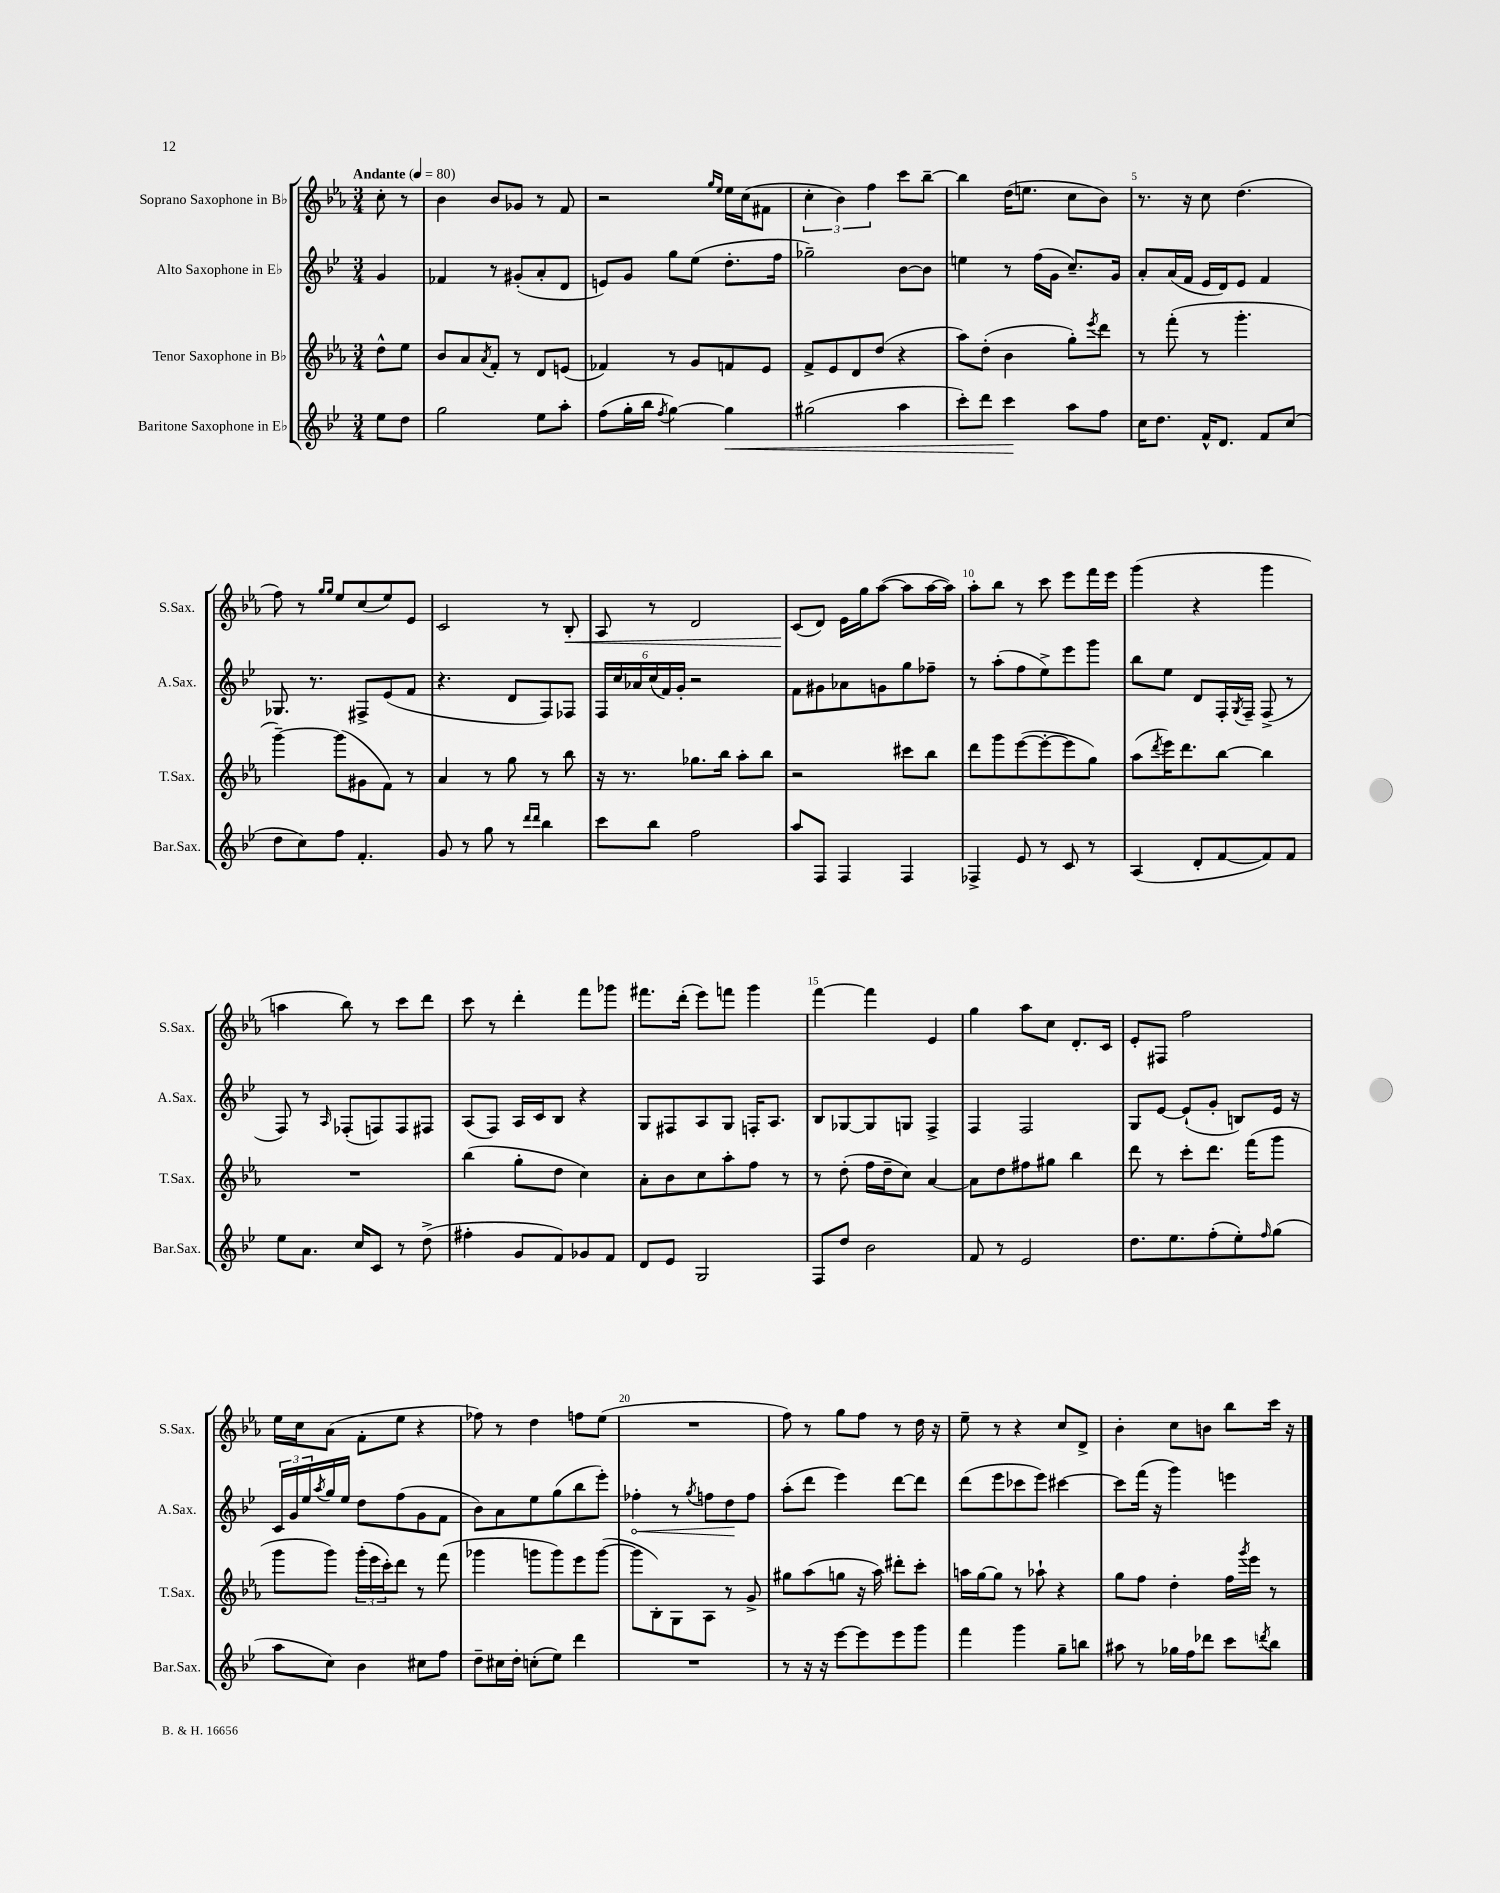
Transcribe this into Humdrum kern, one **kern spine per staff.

**kern	**dynam	**kern	**kern	**dynam	**kern	**dynam
*part4	*part4	*part3	*part2	*part2	*part1	*part1
*staff4	*staff4	*staff3	*staff2	*staff2	*staff1	*staff1
*I"Baritone Saxophone in E♭	*	*I"Tenor Saxophone in B♭	*I"Alto Saxophone in E♭	*	*I"Soprano Saxophone in B♭	*
*I'Bar.Sax.	*	*I'T.Sax.	*I'A.Sax.	*	*I'S.Sax.	*
*clefG2	*	*clefG2	*clefG2	*	*clefG2	*
*k[b-e-]	*	*k[b-e-a-]	*k[b-e-]	*	*k[b-e-a-]	*
*M3/4	*	*M3/4	*M3/4	*	*M3/4	*
*MM80	*	*MM80	*MM80	*	*MM80	*
=	=	=	=	=	=	=
!	!	!	!	!	!LO:TX:a:B:t=Andante	!
8ee-\L	.	8dd^^\L	4g/	.	8cc'\	.
8dd\J	.	8ee-\J	.	.	8r	.
=1	=1	=1	=1	=1	=1	=1
2gg\	.	8b-/L	4f-X/	.	4b-\	.
.	.	8a-/	.	.	.	.
.	.	8qa-/	.	.	.	.
.	.	8f'/J	8r	.	8b-/L	.
.	.	8r	(8g#X'/L	.	8g-X/J	.
8ee-\L	.	8d/L	8a'/	.	8r	.
8aa'\J	.	(8en/J	8d/J	.	8f/	.
=2	=2	=2	=2	=2	=2	=2
(8ff\L	.	4f-X/)	8en/L)	.	2r	.
16gg'\L	.	.	8g/J	.	.	.
16bb-\JJ	.	.	.	.	.	.
8qff/	.	.	.	.	.	.
[4gg\)	.	8r	8gg\L	.	.	.
.	.	8g/L	(8ee-\J	.	.	.
.	.	.	.	.	16qqgg/LL	.
.	.	.	.	.	16qqee-/JJ	.
!	!LO:HP:b	!	!	!	!	!
4gg\]	<	8fn/	8.dd'\L	.	16ee-\LL	.
.	.	.	.	.	(16cc\J	.
.	.	8e-/J	.	.	8f#X\J	.
.	.	.	16ff\Jk	.	.	.
=3	=3	=3	=3	=3	=3	=3
(2gg#X\	.	8f^/L	2gg-X~\)	.	6cc'\	.
.	.	8e-/	.	.	.	.
.	.	.	.	.	6b-\)	.
.	.	8d/	.	.	.	.
.	.	.	.	.	6ff\	.
.	.	(8dd/J	.	.	.	.
4aa\	.	4r	[8b-\L	.	8ccc\L	.
.	.	.	8b-\J]	.	[8bb-~\J	.
=4	=4	=4	=4	=4	=4	=4
8ccc'\L)	.	8aa-\L)	4een\	.	4bb-\]	.
8ddd\J	.	(8dd'\J	.	.	.	.
4ccc\	.	4b-\	8r	.	(16dd\KL	.
.	.	.	.	.	8.een\J	.
.	.	.	(16ff\LL	.	.	.
.	.	.	16g\JJ	.	.	.
8aa\L	[	8gg'\L)	8.cc~/L)	.	8cc\L	.
.	.	8qeee-/	.	.	.	.
8ff\J	.	8ddd\J	.	.	8b-\J)	.
.	.	.	16g/Jk	.	.	.
=5	=5	=5	=5	=5	=5	=5
16cc\KL	.	8r	8a'/L	.	8.r	.
8.dd\J	.	.	.	.	.	.
.	.	(8fff'\	(16a/L	.	.	.
.	.	.	16f/JJ	.	16r	.
16f^^/KL	.	8r	16e-/LL	.	8cc\	.
8.d/J	.	.	16d/J)	.	.	.
.	.	4.ggg'\	8e-/J	.	(4.dd\	.
8f/L	.	.	4f/	.	.	.
(8cc/J	.	.	.	.	.	.
!!LO:LB:g=z
=6	=6	=6	=6	=6	=6	=6
8dd\L	.	[4ggg~\)	8.G-X/	.	8ff\)	.
8cc\)	.	.	.	.	8r	.
.	.	.	8.r	.	.	.
.	.	.	.	.	16qqgg/LL	.
.	.	.	.	.	16qqgg/JJ	.
8ff\J	.	(8ggg\L]	.	.	8ee-/L	.
4.f'/	.	8g#X\	8F#X^/L	.	(8cc/	.
.	.	8f\J)	(8e-/	.	8ee-/)	.
.	.	8r	8f/J	.	8e-/J	.
=7	=7	=7	=7	=7	=7	=7
8g/	.	4a-/	4.r	.	2c/	.
8r	.	.	.	.	.	.
8gg\	.	8r	.	.	.	.
8r	.	8gg\	8d/L	.	.	.
16qqddd/LL	.	.	.	.	.	.
16qqddd/JJ	.	.	.	.	.	.
4bb-\	.	8r	8F/)	.	8r	.
!	!	!	!	!	!	!LO:HP:b
.	.	8bb-\	8F-X/J	.	8B-'/	<
=8	=8	=8	=8	=8	=8	=8
8ccc\L	.	16r	24F/LL	.	8A-/	.
.	.	.	24cc/	.	.	.
.	.	8.r	.	.	.	.
.	.	.	24a-X/	.	.	.
8bb-\J	.	.	(24cc/	.	8r	.
.	.	.	24f/)	.	.	.
.	.	.	24g'/JJ	.	.	.
2ff\	.	8.gg-X\L	2r	.	2d/	.
.	.	16bb-\Jk	.	.	.	.
.	.	8aa-'\L	.	.	.	.
.	.	8bb-\J	.	.	.	.
=9	=9	=9	=9	=9	=9	=9
8aa/L	.	2r	8f\L	.	(8c/L	.
8F/J	.	.	8g#X\	.	8d/J)	[
4F/	.	.	8a-X\	.	16e-\LL	.
.	.	.	.	.	16gg\J	.
.	.	.	8gn\	.	([8aa-\J	.
4F/	.	8ccc#X\L	8gg\	.	8aa-\L]	.
.	.	8bb-\J	8ff-X~\J	.	[16aa-\L	.
.	.	.	.	.	16aa-\JJ])	.
=10	=10	=10	=10	=10	=10	=10
4F-X^/	.	8ddd\L	8r	.	8aa-'\L	.
.	.	8ggg\	(8aa'\L	.	8bb-\J	.
8e-/	.	([8eee-\	8ff\	.	8r	.
8r	.	8eee-'\_	8ee-^\)	.	8ccc\	.
8c/	.	8eee-\]	8eee-\	.	8eee-\L	.
8r	.	8gg\J)	8ggg\J	.	16fff\L	.
.	.	.	.	.	16eee-\JJ	.
=11	=11	=11	=11	=11	=11	=11
(4A/	.	(8aa-\L	8bb-\L	.	(4ggg\	.
.	.	8qddd/	.	.	.	.
.	.	16eee-\K)	8ee-\J	.	.	.
.	.	8.ddd\	.	.	.	.
8d'/L	.	.	8d/L	.	4r	.
[8f/	.	[8bb-\J	16F'/L	.	.	.
.	.	.	8qG/	.	.	.
.	.	.	16F~/JJ	.	.	.
8f/])	.	4bb-\]	(8F^/	.	4ggg\	.
8f/J	.	.	8r	.	.	.
!!LO:LB:g=z
=12	=12	=12	=12	=12	=12	=12
8ee-\L	.	2.r	8F/)	.	4aan\	.
8.a\J	.	.	8r	.	.	.
.	.	.	16qqA/	.	.	.
.	.	.	(8F-X'/L	.	8bb-\)	.
16cc/KL	.	.	.	.	.	.
8c/J	.	.	8Fn/)	.	8r	.
8r	.	.	8F/	.	8ccc\L	.
(8dd^\	.	.	8F#X/J	.	8ddd\J	.
=13	=13	=13	=13	=13	=13	=13
4ff#X'\	.	(4bb-\	(8A/L	.	8ccc\	.
.	.	.	8F/J)	.	8r	.
8g/L	.	8gg'\L	16A/LL	.	4ddd'\	.
.	.	.	16c/J	.	.	.
8f/)	.	8dd\J	8B-/J	.	.	.
8g-X/	.	4cc\)	4r	.	8fff\L	.
8f/J	.	.	.	.	8ggg-X\J	.
=14	=14	=14	=14	=14	=14	=14
8d/L	.	8a-'\L	8G/L	.	8.fff#X\L	.
8e-/J	.	8b-\	8F#X/	.	.	.
.	.	.	.	.	(16ddd'\Jk	.
2G/	.	8cc\	8A/	.	8eee-\L)	.
.	.	8aa-'\	8G/J	.	8fffn\J	.
.	.	8ff\J	16Fn'/KL	.	4ggg\	.
.	.	.	8.A/J	.	.	.
.	.	8r	.	.	.	.
=15	=15	=15	=15	=15	=15	=15
8F/L	.	8r	8B-/L	.	[4fff\	.
8dd/J	.	(8dd'\	[8G-X/	.	.	.
2b-\	.	16ff\LL	8G-/]	.	4fff\]	.
.	.	16dd~\J	.	.	.	.
.	.	8cc\J)	8Gn/J	.	.	.
.	.	[4a-/	4F^/	.	4e-/	.
=16	=16	=16	=16	=16	=16	=16
8f/	.	8a-\L]	4F/	.	4gg\	.
8r	.	8dd\	.	.	.	.
2e-/	.	8ff#X\	2F/	.	8aa-\L	.
.	.	8gg#X\J	.	.	8cc\J	.
.	.	4bb-\	.	.	8.d'/L	.
.	.	.	.	.	16c/Jk	.
=17	=17	=17	=17	=17	=17	=17
8.dd\L	.	8ddd\	8G/L	.	8e-'/L	.
.	.	8r	[8e-/J	.	8F#X/J	.
8.ee-\	.	.	.	.	.	.
.	.	8ccc'\L	(8e-`/L]	.	2ff\	.
(8ff'\	.	8.ddd\J	8g'/J	.	.	.
8ee-'\)	.	.	8Bn/L)	.	.	.
.	.	(16fff\KL	.	.	.	.
16qqff/	.	.	.	.	.	.
(8gg\J	.	8ggg\J	16e-/Jk	.	.	.
.	.	.	16r	.	.	.
!!LO:LB:g=z
=18	=18	=18	=18	=18	=18	=18
8aa\L	.	8ggg\L	24c/LL	.	16ee-\LL	.
.	.	.	24g/	.	.	.
.	.	.	.	.	16cc\J	.
.	.	.	24ee-/	.	.	.
.	.	.	8qaa/	.	.	.
8cc\J)	.	8ggg\J)	16gg/	.	(8a-\J	.
.	.	.	16ee-/JJ	.	.	.
4b-\	.	(24ggg'\LL	8dd\L	.	8f'\L	.
.	.	24eee-\	.	.	.	.
.	.	24ccc'\J)	.	.	.	.
.	.	8ddd\J	(8ff\	.	8ee-\J	.
8cc#X\L	.	8r	8g\	.	4r	.
8ff\J	.	(8fff\	8f\J	.	.	.
=19	=19	=19	=19	=19	=19	=19
8dd~\L	.	4ggg-X\	8b-\L)	.	8ff-X\)	.
16cc#X\L	.	.	8a\	.	8r	.
16dd'\JJ	.	.	.	.	.	.
(8ccn'\L	.	8gggn\L	8ee-\	.	4dd\	.
8ee-\J)	.	8ggg\)	(8gg\	.	.	.
4ddd\	.	8eee-\	8bb-\	.	8ffn\L	.
.	.	([8ggg\J	8eee-'\J)	.	(8ee-\J	.
=20	=20	=20	=20	=20	=20	=20
!	!	!	!	!LO:HP:b	!	!
2.r	.	8ggg\L]	4ff-X'\	<	2.r	.
.	.	8B-'\)	.	.	.	.
.	.	8G\	8r	.	.	.
.	.	.	8qgg/	.	.	.
.	.	8A-\J	8ffn\L	.	.	.
.	.	8r	8dd\	.	.	.
.	.	8g^/	8ff\J	[	.	.
=21	=21	=21	=21	=21	=21	=21
8r	.	8gg#X\L	(8aa'\L	.	8ff\)	.
16r	.	(8aa-\	8ddd\J	.	8r	.
16r	.	.	.	.	.	.
[8eee-\L	.	8ggn\J	4eee-\)	.	8gg\L	.
8eee-\]	.	16r	.	.	8ff\J	.
.	.	16aa-\)	.	.	.	.
8eee-\	.	8ddd#X'\L	[8ddd\L	.	8r	.
8ggg\J	.	8ccc'\J	8ddd\J]	.	16dd\	.
.	.	.	.	.	16r	.
=22	=22	=22	=22	=22	=22	=22
4fff\	.	16aan\LL	(8ddd\L	.	8ee-~\	.
.	.	[16gg\J	.	.	.	.
.	.	8gg\J]	8eee-\	.	8r	.
4ggg\	.	8r	8ccc-X\	.	4r	.
.	.	8aa-X`\	8eee-\J)	.	.	.
8gg~\L	.	4r	[4ccc#X\	.	8cc/L	.
8bbn\J	.	.	.	.	8d^/J	.
=23	=23	=23	=23	=23	=23	=23
8aa#X\	.	8gg\L	8ccc#\L]	.	4b-'\	.
8r	.	8ff\J	(16fff\Jk	.	.	.
.	.	.	16r	.	.	.
16gg-X\LL	.	4dd'\	4ggg\)	.	8cc\L	.
16ff\J	.	.	.	.	.	.
8ddd-X\J	.	.	.	.	8bn\J	.
8ccc\L	.	16ff\LL	4eeen\	.	8bb-\L	.
.	.	8qggg/	.	.	.	.
.	.	16eee-\JJ	.	.	.	.
8qdddn/	.	.	.	.	.	.
8bb-\J	.	8r	.	.	16ccc\Jk	.
.	.	.	.	.	16r	.
==	==	==	==	==	==	==
*-	*-	*-	*-	*-	*-	*-
